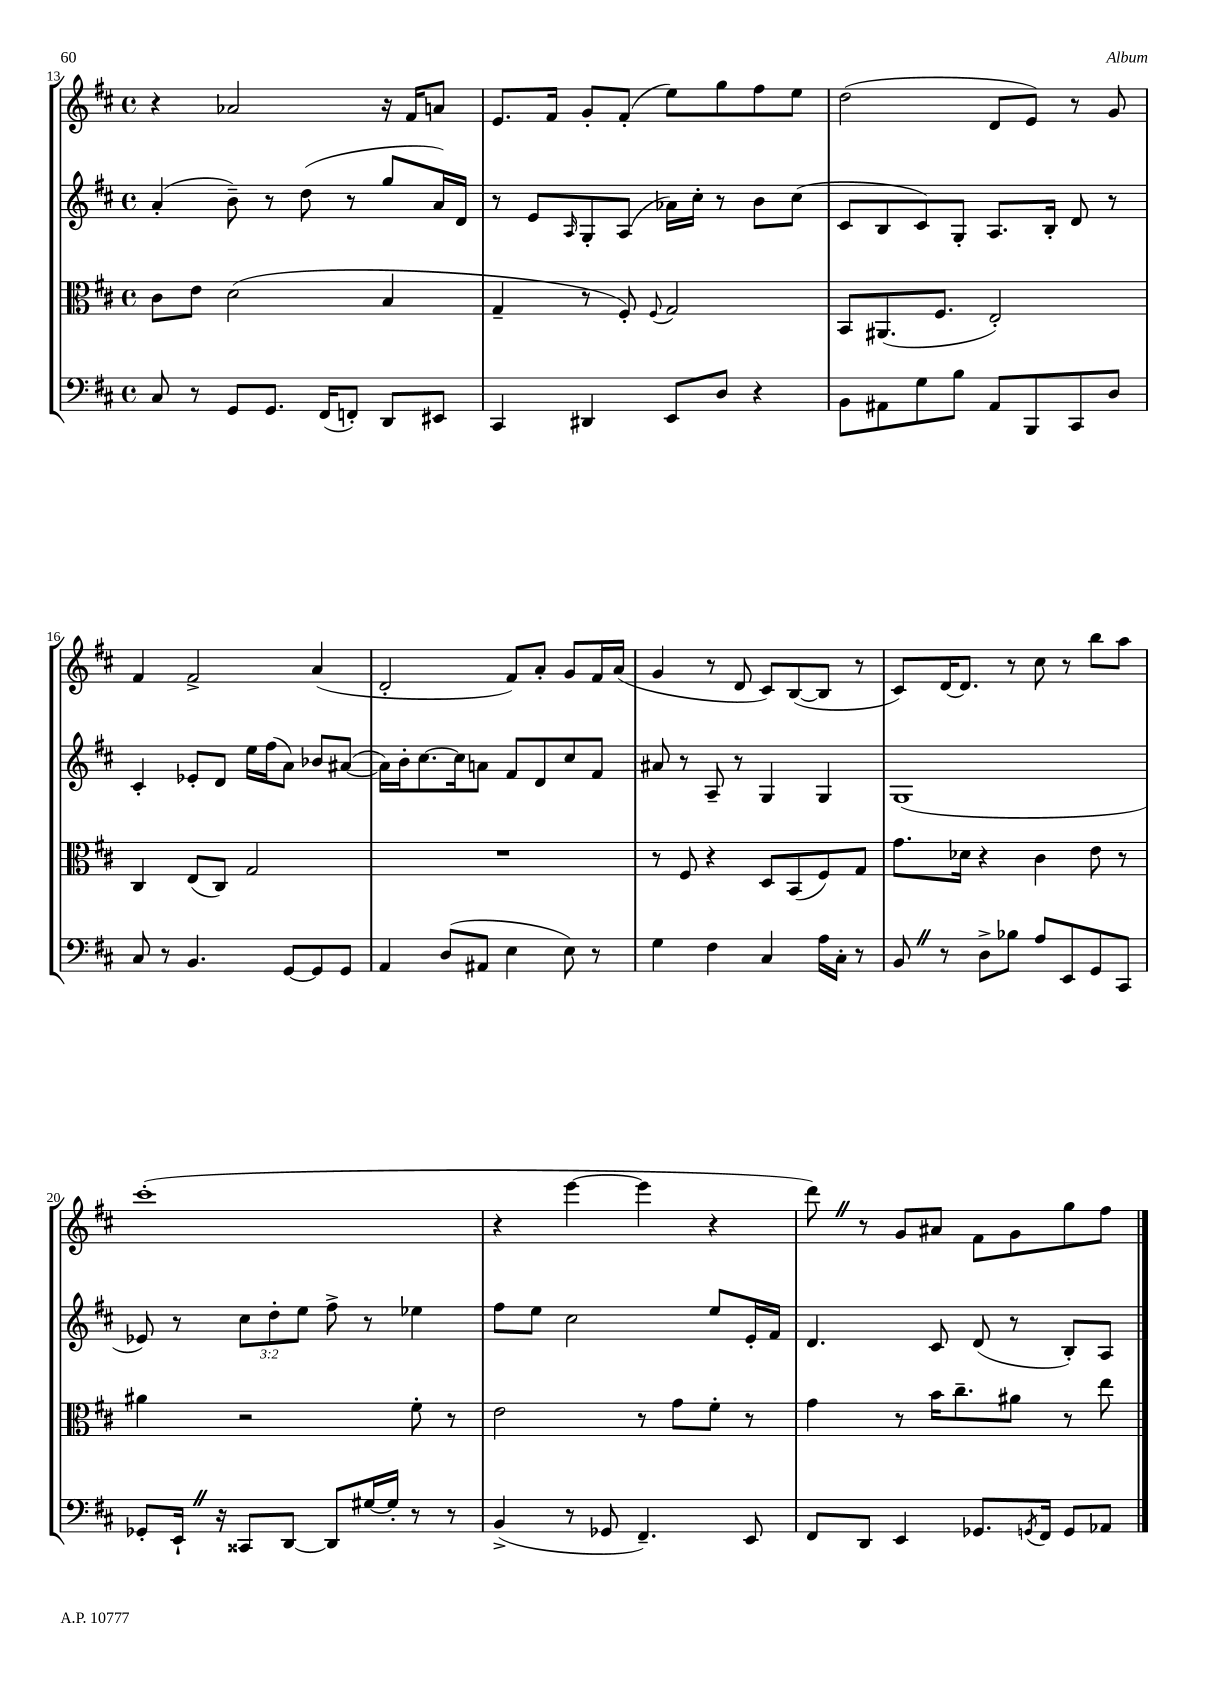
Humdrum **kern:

**kern	**kern	**kern	**kern
*staff4	*staff3	*staff2	*staff1
*clefF4	*clefC3	*clefG2	*clefG2
*k[f#c#]	*k[f#c#]	*k[f#c#]	*k[f#c#]
*M4/4	*M4/4	*M4/4	*M4/4
*met(c)	*met(c)	*met(c)	*met(c)
8C#/	8c#\L	(4a'/	4r
8r	8e\J	.	.
8GG/L	(2d\	8b~\)	2a-/
8.GG/J	.	8r	.
.	.	(8dd\	.
(16FF#/LK	.	.	.
8FF'/J)	.	8r	.
8DD/L	4B/	8gg/L	16r
.	.	.	16f#/LK
8EE#/J	.	16a/L)	8a/J
.	.	16d/JJ	.
=	=	=	=
4CC#/	4G~/	8r	8.e/L
.	.	8e/L	.
.	.	.	16f#/Jk
.	.	16qqA/	.
4DD#/	8r	8G'/	8g'/L
.	8F#'/)	(8A/J	(8f#'/J
.	8qqF#/	.	.
8EE/L	2G/	16a-\LL)	8ee\L)
.	.	16cc#'\JJ	.
8D/J	.	8r	8gg\
4r	.	8b\L	8ff#\
.	.	(8cc#\J	8ee\J
=	=	=	=
8BB\L	8BB/L	8c#/L	(2dd\
8AA#\	(8.AA#/	8B/	.
8G\	.	8c#/)	.
.	8.F#/J	.	.
8B\J	.	8G'/J	.
8AA#/L	2E'/)	8.A/L	8d/L
8BBB/	.	.	8e/J)
.	.	16B'/Jk	.
8CC#/	.	8d/	8r
8D/J	.	8r	8g/
=	=	=	=
8C#/	4C#/	4c#'/	4f#/
8r	.	.	.
4.BB/	(8E/L	8e-'/L	2f#^/
.	8C#/J)	8d/J	.
.	2G/	16ee\LL	.
.	.	(16ff#\J	.
[8GG/L	.	8a\J)	.
8GG/]	.	8b-/L	(4a/
8GG/J	.	([8a#/J	.
=	=	=	=
4AA/	1r	16a#\]LL)	2d'/
.	.	16b'\J	.
.	.	[8.cc#\	.
(8D/L	.	.	.
.	.	16cc#\]k	.
8AA#/J	.	8a\J	.
4E\	.	8f#/L	8f#/L)
.	.	8d/	8a'/J
8E\)	.	8cc#/	8g/L
8r	.	8f#/J	16f#/L
.	.	.	(16a/JJ
=	=	=	=
4G\	8r	8a#/	4g/
.	8F#/	8r	.
4F#\	4r	8A~/	8r
.	.	8r	8d/
4C#/	8D/L	4G/	8c#/L)
.	(8BB/	.	([8B/
16A\LL	8F#/)	4G/	8B/]J
16C#'\JJ	.	.	.
8r	8G/J	.	8r
=	=	=	=
8BB/	8.g\L	(1G	8c#/L)
8r	.	.	[16d/K
.	16d-\Jk	.	8.d/]J
8D^\L	4r	.	.
8B-\J	.	.	8r
8A/L	4c#\	.	8cc#\
8EE/	.	.	8r
8GG/	8e\	.	8bb\L
8CC#/J	8r	.	8aa\J
=	=	=	=
8GG-'/L	4a#\	8e-/)	(1ccc#'
16EE`/Jk	.	8r	.
16r	.	.	.
8CC##/L	2r	12cc#\L	.
.	.	12dd'\	.
[8DD/J	.	.	.
.	.	12ee\J	.
8DD/]L	.	8ff#^\	.
[16G#/L	.	8r	.
16G#'/]JJ	.	.	.
8r	8f#'\	4ee-\	.
8r	8r	.	.
=	=	=	=
(4BB^/	2e\	8ff#\L	4r
.	.	8ee\J	.
8r	.	2cc#\	[4eee\
8GG-/	.	.	.
4.FF#~/)	8r	.	4eee\]
.	8g\L	.	.
.	8f#'\J	8ee/L	4r
8EE/	8r	16e'/L	.
.	.	16f#/JJ	.
=	=	=	=
8FF#/L	4g\	4.d/	8ddd\)
8DD/J	.	.	8r
4EE/	8r	.	8g/L
.	16b\LK	8c#/	8a#/J
.	8.cc#~\	.	.
8.GG-/L	.	(8d/	8f#\L
.	8a#\J	8r	8g\
8qGG/	.	.	.
16FF#/Jk	.	.	.
8GG/L	8r	8B'/L)	8gg\
8AA-/J	8ee\	8A/J	8ff#\J
==	==	==	==
*-	*-	*-	*-
